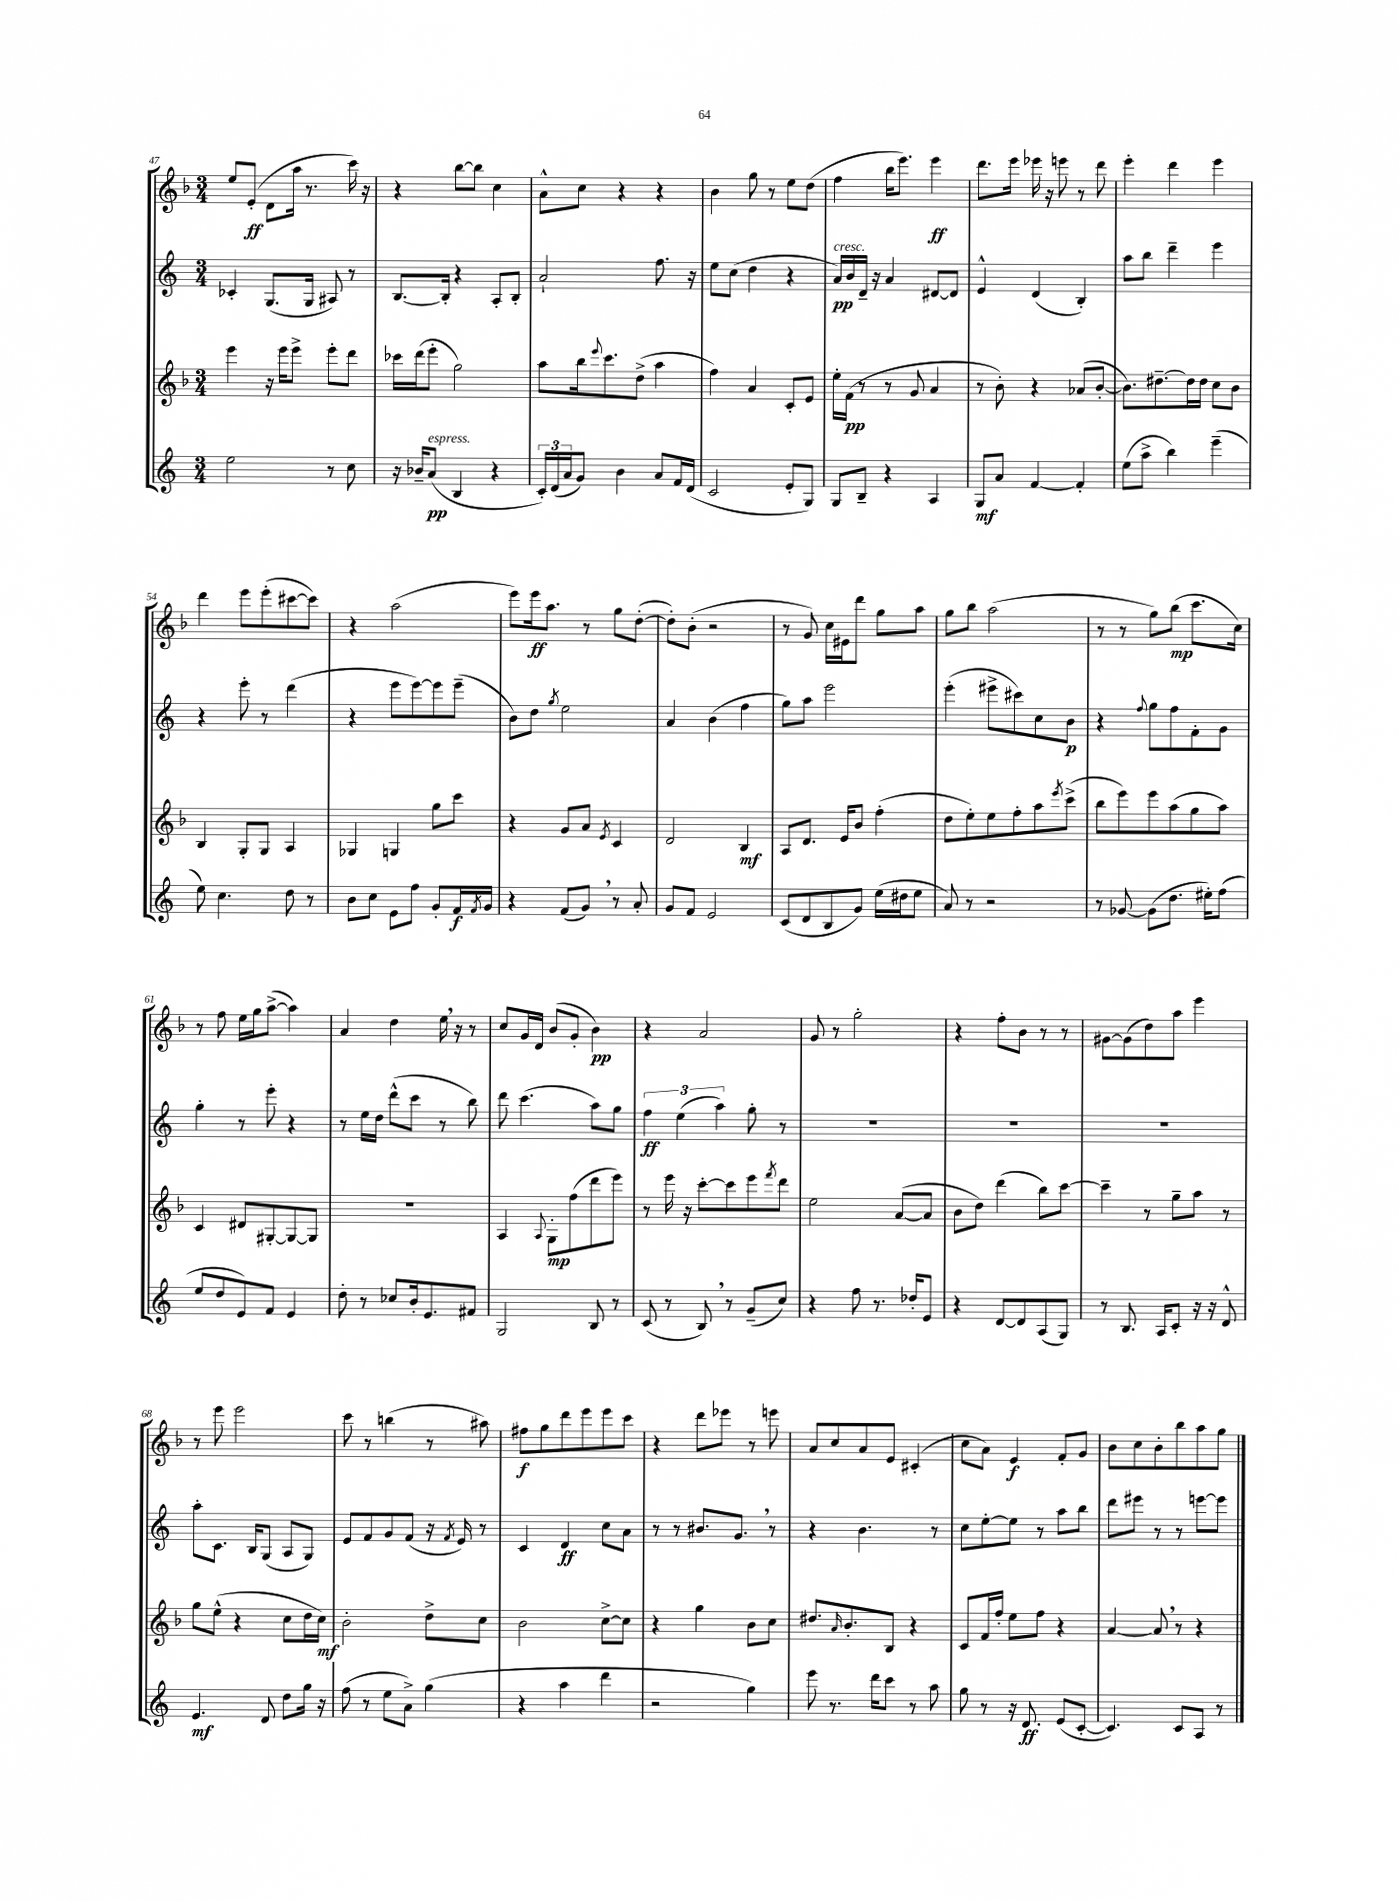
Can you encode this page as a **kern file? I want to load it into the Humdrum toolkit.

**kern	**kern	**kern	**kern
*staff4	*staff3	*staff2	*staff1
*clefG2	*clefG2	*clefG2	*clefG2
*k[]	*k[b-]	*k[]	*k[b-]
*M3/4	*M3/4	*M3/4	*M3/4
2ee\	4eee\	4c-'/	8ee/L
.	.	.	(8e'/J
.	16r	(8.G/L	8d\L
.	16eee\LK	.	.
.	8eee^\J	.	16aa\Jk
.	.	16G/Jk	8.r
8r	8eee'\L	8A#/)	.
8cc\	8ddd\J	8r	16ccc\)
.	.	.	16r
=	=	=	=
16r	16ccc-\LL	[8.B/L	4r
16b-~/LK	(16ddd\J	.	.
(8a/J	8eee'\J	.	.
.	.	16B'/]Jk	.
4B/	2gg\)	4r	[8bb-\L
.	.	.	8bb-\]J
4r	.	8A'/L	4cc\
.	.	8B'/J	.
=	=	=	=
24c'/LL)	8aa\L	2a`/	8a^^\L
(24d/	.	.	.
24a/J	.	.	.
8g/J)	16bb-\k	.	8cc\J
.	8qqeee/	.	.
.	8.ccc\	.	.
4b\	.	.	4r
.	(8dd^\J	.	.
8a/L	4aa\	8.ff\	4r
16f/L	.	.	.
(16d/JJ	.	16r	.
=	=	=	=
2c/	4ff\)	8ee\L	4b-\
.	.	(8cc\J	.
.	4a/	4dd\	8gg\
.	.	.	8r
8e'/L	8c'/L	4r	8ee\L
8G/J)	8e/J	.	(8dd\J
=	=	=	=
8G/L	16ee'\LL	16a/LL)	4ff\
.	(16f\JJ	16b/	.
8B~/J	8r	16d~/JJ	.
.	.	16r	.
4r	8r	4a/	16bb-\LK
.	.	.	8.eee\J)
.	8g/	.	.
4A/	4a/	[8d#/L	4eee\
.	.	8d#/]J	.
=	=	=	=
8G/L	8r	4e^^/	8.ddd\L
8a/J	8b-'\)	.	.
.	.	.	16eee\Jk
[4f/	4r	(4d/	16eee-\
.	.	.	16r
.	.	.	8eee\
4f'/]	(8a-/L	4B'/)	8r
.	[8b-'/J	.	8ddd\
=	=	=	=
(8ee\L	8.b-\]L)	8aa\L	4eee'\
8aa^\J	.	8bb\J	.
.	[8.dd#~\	.	.
4bb\)	.	4ddd~\	4ddd\
.	16dd#\]L	.	.
.	16dd#\JJ	.	.
(4eee~\	8cc\L	4eee\	4eee\
.	8b-\J	.	.
=	=	=	=
8ee\)	4B-/	4r	4ddd\
4.cc\	.	.	.
.	8G'/L	8eee'\	8eee\L
.	8G/J	8r	(8eee'\
8dd\	4A/	(4ddd\	[8ccc#\
8r	.	.	8ccc#\]J)
=	=	=	=
8b\L	4G-/	4r	4r
8cc\J	.	.	.
8e\L	4G/	8eee\L	(2aa\
8ff\J	.	[8eee\)	.
8g'/L	8gg\L	8eee\]	.
16f/L	8ccc\J	(8eee~\J	.
8qf/	.	.	.
16g/JJ	.	.	.
=	=	=	=
4r	4r	8b\L)	8eee\L)
.	.	8dd\J	16eee\k
.	.	.	8.aa\J
.	.	8qgg/	.
(8f/L	8g/L	2ee\	.
8g/J)	8a/J	.	8r
.	8qe/	.	.
8r	4c/	.	8gg\L
8a'/	.	.	([8dd'\J
=	=	=	=
8g/L	2d/	4a/	8dd'\]L)
8f/J	.	.	(8b-'\J
2e/	.	(4b\	2r
.	4B-/	4ff\	.
=	=	=	=
(8c/L	8A/L	8gg\L)	8r
8d/	8.d/J	8aa\J	8g/)
8B/	.	2eee\	16cc\LL
.	16e/LK	.	16e#\J
8g/J)	8b-/J	.	8ddd\J
(16ee\LL	(4ff'\	.	8gg\L
16dd#\J	.	.	.
8ee\J	.	.	8aa\J
=	=	=	=
8a/)	8dd\L	(4eee'\	8gg\L
8r	8ee'\)	.	8bb-\J
2r	8ee\	8eee#^\L	(2aa\
.	8ff'\	8ccc#\)	.
.	8aa\	8cc\	.
.	8qeee/	.	.
.	(8ccc^\J	8b\J	.
=	=	=	=
8r	8bb-\L	4r	8r
[8g-/	8eee\)	.	8r
.	.	8qqff/	.
(8g-\]L	8eee\	8gg\L	8gg\L)
8.dd\J	(8aa\	8ff\	(8bb-\J
.	8gg\	8f'\	8.ccc\L
16ee#'\LK)	.	.	.
(8ff\J	8aa\J)	8g\J	.
.	.	.	16cc\Jk)
=	=	=	=
8ee/L	4c/	4gg'\	8r
8dd/	.	.	8ff\
8e/)	8d#/L	8r	16ee\LL
.	.	.	16gg\J
8f/J	[8G#'/	8eee'\	([8aa^\J
4e/	8G#/_	4r	4aa\])
.	8G#/]J	.	.
=	=	=	=
8dd'\	2.r	8r	4a/
8r	.	16ee\LL	.
.	.	16dd\JJ	.
8cc-/L	.	(8ddd^^\L	4dd\
16b'/k	.	8ccc\J	.
8.e/	.	.	.
.	.	8r	16ee\
.	.	.	16r
8f#/J	.	8bb\)	8r
=	=	=	=
2G/	4A/	8ddd\	8cc/L
.	.	(4.ccc\	16g/L
.	.	.	16d/JJ
.	8qqA/	.	.
.	8G'\L	.	(8b-/L
.	(8ff\	.	8g'/J
8B/	8ddd\	8aa\L)	4b-\)
8r	8eee\J)	8gg\J	.
=	=	=	=
(8c/	8r	6ff\	4r
8r	16eee\	.	.
.	.	(6ee\	.
.	16r	.	.
8B/)	[8ccc'\L	.	2a/
.	.	6aa\)	.
8r	8ccc\]	.	.
(8g~/L	8eee\	8gg'\	.
.	8qfff/	.	.
8cc/J)	8ddd\J	8r	.
=	=	=	=
4r	2ee\	2.r	8g/
.	.	.	8r
8ff\	.	.	2gg'\
8.r	.	.	.
.	([8a/L	.	.
16dd-'/LK	.	.	.
8e/J	8a/]J	.	.
=	=	=	=
4r	8b-\L	2.r	4r
.	8dd\J)	.	.
[8d/L	(4ddd\	.	8ff'\L
8d/]	.	.	8b-\J
(8A/	8bb-\L)	.	8r
8G/J)	[8ccc\J	.	8r
=	=	=	=
8r	4ccc~\]	2.r	[8g#\L
8.B/	.	.	(8g#\]
.	8r	.	8dd\)
16A/LK	.	.	.
8c'/J	8gg~\L	.	8aa\J
16r	8aa\J	.	4eee\
16r	.	.	.
8d^^/	8r	.	.
=	=	=	=
4.e/	8gg\L	8aa'\L	8r
.	(8ee^^\J	8.c\J	8eee\
.	4r	.	2eee\
.	.	16B/LK	.
8d/	.	(8G/J	.
8dd\L	8cc\L	8A/L	.
16gg\Jk	16dd\L	8G/J)	.
16r	16cc\JJ)	.	.
=	=	=	=
(8ff\	2b-'\	8e/L	8ccc\
8r	.	8f/	8r
8ee\L	.	8g/	(4bb\
8a^\J)	.	(8f/J	.
(4gg\	8dd^\L	16r	8r
.	.	8qf/	.
.	.	16e/)	.
.	8cc\J	8r	8aa#\)
=	=	=	=
4r	2b-\	4c/	8ff#\L
.	.	.	8gg\
4aa\	.	4d/	8ddd\
.	.	.	8eee\
4ddd\	[8cc^\L	8cc\L	8eee\
.	8cc\]J	8a\J	8ccc\J
=	=	=	=
2r	4r	8r	4r
.	.	8r	.
.	4gg\	8.b#/L	8ddd\L
.	.	.	8eee-\J
.	.	8.g/J	.
4gg\)	8b-\L	.	8r
.	8cc\J	8r	8eee\
=	=	=	=
8eee\	8.dd#/L	4r	8a/L
8.r	.	.	8cc/
.	16qqa/	.	.
.	8.b-'/	.	.
.	.	4.b\	8a/
16ddd\LK	.	.	.
8ccc\J	8B-/J	.	8e/J
8r	4r	.	(4c#'/
8aa\	.	8r	.
=	=	=	=
8gg\	8c/L	8cc\L	8cc\L
8r	16f/L	[8ee'\	8a\J)
.	16ff'/JJ	.	.
16r	8ee\L	8ee\]J	4e/
8.d/	.	.	.
.	8ff\J	8r	.
(8e/L	4r	8aa\L	8f'/L
[8c'/J	.	8bb\J	8g/J
=	=	=	=
4.c/])	[4a/	8ddd\L	8b-\L
.	.	8eee#\J	8cc\
.	8a/]	8r	8b-'\
8c/L	8r	8r	8bb-\
8A/J	4r	[8eee\L	8aa\
8r	.	8eee\]J	8gg\J
==	==	==	==
*-	*-	*-	*-
